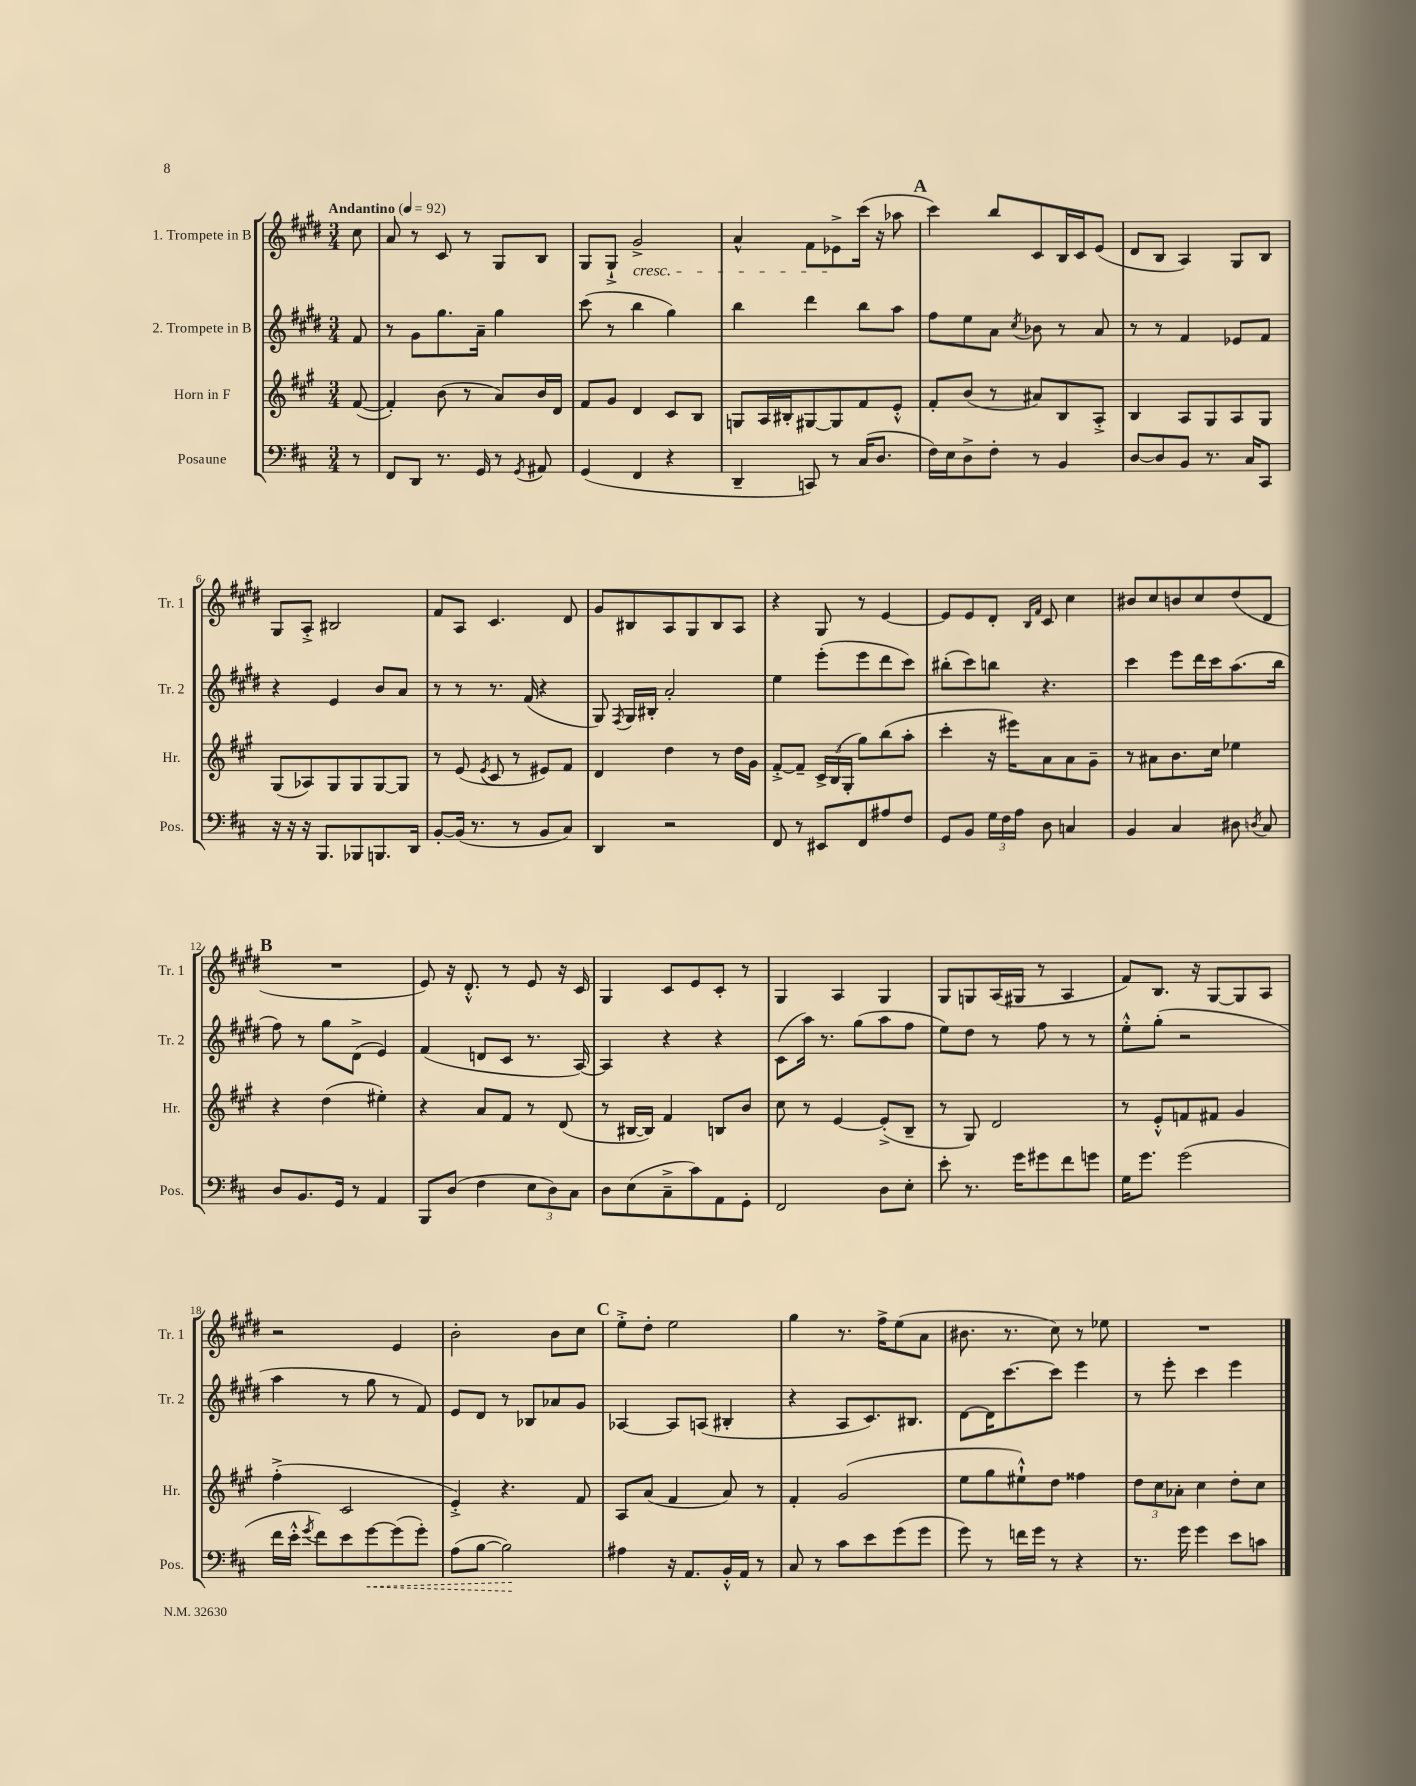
<<
\new StaffGroup <<
\new Staff = "s0" \with { instrumentName = "1. Trompete in B" shortInstrumentName = "Tr. 1" } {
    \clef treble \key e \major \numericTimeSignature \time 3/4 \partial 8 \tempo "Andantino" 4 = 92
    \autoBeamOff cis''8 |
    a'8 r8 cis'8 r8 gis8[ b8] |
    gis8[ gis8]-!-> gis'2->\cresc |
    a'4-^ fis'8[ ees'8->\! cis'''16]( r16 aes''8 |
    \mark \markup { \bold "A" } cis'''4) b''8[ cis'8 b16 cis'16 e'8]( |
    dis'8[ b8] a4) gis8[ b8] |
    gis8[ a8]-.-> bis2 |
    fis'8[ a8] cis'4. dis'8 |
    gis'8[ bis8 a8 gis8 bis8 a8] |
    r4 gis8 r8 e'4~ |
    e'8[ e'8 dis'8]-. \grace { b16[ fis'16] } cis'8 cis''4 |
    bis'8[ cis''8 b'8 cis''8 dis''8( dis'8] |
    \mark \markup { \bold "B" } R2. |
    e'8) r16 dis'8.-.-^ r8 e'8 r16 cis'16 |
    gis4 cis'8[ e'8 cis'8]-. r8 |
    gis4 a4 gis4 |
    gis8[ g8 a16( gis16] r8 a4 |
    fis'8[) b8.] r16 gis8[~ gis8 a8] |
    r2 e'4 |
    b'2-. b'8[ cis''8] |
    \mark \markup { \bold "C" } e''8[-.-> dis''8]-. e''2 |
    gis''4 r8. fis''16[-> e''8( a'8] |
    bis'8. r8. cis''8) r8 ees''8 |
    R2. \bar "|." |
}
\new Staff = "s1" \with { instrumentName = "2. Trompete in B" shortInstrumentName = "Tr. 2" } {
    \clef treble \key e \major \numericTimeSignature \time 3/4 \partial 8
    \autoBeamOff fis'8 |
    r8 gis'8[ gis''8. a'16]-- gis''4 |
    cis'''8( r8 b''4 gis''4) |
    b''4 dis'''4 b''8[ a''8] |
    \mark \markup { \bold "A" } fis''8[ e''8 a'8] \acciaccatura { cis''8 } bes'8 r8 a'8 |
    r8 r8 fis'4 ees'8[ fis'8] |
    r4 e'4 b'8[ a'8] |
    r8 r8 r8. fis'16( r4 |
    gis8) \acciaccatura { fis8 } gis16[ bis16]-. a'2-. |
    e''4 e'''8[-.( e'''8 dis'''8 cis'''8]) |
    bis''8[-.( cis'''8) b''8] r4. |
    cis'''4 e'''8[ dis'''16 cis'''16 a''8.( b''16] |
    \mark \markup { \bold "B" } fis''8) r8 gis''8[ dis'8]->( e'4) |
    fis'4( d'8[ cis'8] r8. a16~) |
    a4 r4 r4 |
    cis'8[( a''16]) r8. gis''8[( a''8 fis''8] |
    e''8[) dis''8] r8 fis''8 r8 r8 |
    e''8[-.-^ gis''8]-.( r2 |
    a''4 r8 gis''8 r8 fis'8) |
    e'8[ dis'8] r8 bes8[ aes'8 gis'8] |
    \mark \markup { \bold "C" } aes4~ aes8[ a8]( bis4-. |
    r4 a8[ cis'8.) bis8.] |
    dis'8[~ dis'16 cis'''8.~ cis'''8] e'''4 |
    r8 e'''8-. cis'''4 e'''4 \bar "|." |
}
\new Staff = "s2" \with { instrumentName = "Horn in F" shortInstrumentName = "Hr." } {
    \clef treble \key a \major \numericTimeSignature \time 3/4 \partial 8
    \autoBeamOff fis'8~( |
    fis'4-.) b'8( r8 a'8[) b'16 d'16] |
    fis'8[ gis'8] d'4 cis'8[ b8] |
    g8[ a16 bis16-. gis8~ gis8 fis'8 e'8]-.-^ |
    \mark \markup { \bold "A" } fis'8[-. b'8]( r8 ais'8[) b8 a8]-.-> |
    b4 a8[ gis8 a8 gis8] |
    gis8[( aes8) gis8 gis8 gis8~ gis8] |
    r8 e'8( \acciaccatura { e'8 } cis'8 r8 eis'8[) fis'8] |
    d'4 d''4 r8 d''16[ gis'16] |
    fis'8[~-.-> fis'8]-- \tuplet 3/2 { cis'16[-> b16( gis16]-. } gis''8[) b''8( a''8]-. |
    cis'''4-. r16 eis'''16[) a'8 a'8 gis'8]-- |
    r8 ais'8[ b'8. cis''16] ees''4 |
    \mark \markup { \bold "B" } r4 d''4( eis''4-.) |
    r4 a'8[ fis'8] r8 d'8( |
    r8 bis16[~ bis16]) fis'4 b8[ b'8] |
    cis''8 r8 e'4~ e'8[-.->( b8]-- |
    r8 gis8) d'2 |
    r8 e'8[-.-^ f'8 fis'8] gis'4 |
    fis''4-.->( cis'2 |
    e'4-.->) r4. fis'8 |
    \mark \markup { \bold "C" } a8[ a'8]( fis'4 a'8) r8 |
    fis'4-. gis'2( |
    e''8[ gis''8 eis''8-!-^) d''8] fisis''4 |
    \tuplet 3/2 { d''8[ cis''8 aes'8]-. } cis''4 d''8[-. cis''8] \bar "|." |
}
\new Staff = "s3" \with { instrumentName = "Posaune" shortInstrumentName = "Pos." } {
    \clef bass \key d \major \numericTimeSignature \time 3/4 \partial 8
    \autoBeamOff r8 |
    fis,8[ d,8] r8. g,16 r8 \acciaccatura { g,8 } ais,8 |
    g,4( fis,4 r4 |
    d,4-- c,8) r8 cis16[( d8.] |
    \mark \markup { \bold "A" } fis16[) e16 d8-> fis8]-. r8 b,4 |
    d8[~ d8 b,8] r8. cis16[ cis,8] |
    r16 r16 r16 b,,8.[ bes,,8 b,,8. d,16] |
    b,8[~-. b,16]( r8. r8 b,8[ cis8]) |
    d,4 r2 |
    fis,8 r8 eis,8[ fis,8 ais8 fis8] |
    g,8[ b,8] \tuplet 3/2 { g16[ fis16 a16] } d8 c4 |
    b,4 cis4 dis8 \acciaccatura { d8 } cis8 |
    \mark \markup { \bold "B" } d8[ b,8. g,16] r8 a,4 |
    b,,8[ d8]( fis4 \tuplet 3/2 { e8[ d8) cis8] } |
    d8[ e8( cis8---> cis'8) a,8 g,8]-. |
    fis,2 d8[ e8]-. |
    e'8-. r8. g'16[ gis'8 fis'8 g'8] |
    g16[ g'8.] g'2( |
    fis'16[ e'16]-.-^ \acciaccatura { g'8 } fis'8[) e'8 \once \override Hairpin.style = #'dashed-line g'8~\< g'8( g'8]-.) |
    a8[( b8]~ b2\!) |
    \mark \markup { \bold "C" } ais4 r16 a,8.[ b,16-.-^ a,16] r8 |
    cis8 r8 cis'8[ e'8 g'8( g'8] |
    g'8) r8 f'16[ g'16] r8 r4 |
    r8. g'16 g'4 e'8[ c'8] \bar "|." |
}
>>
>>
